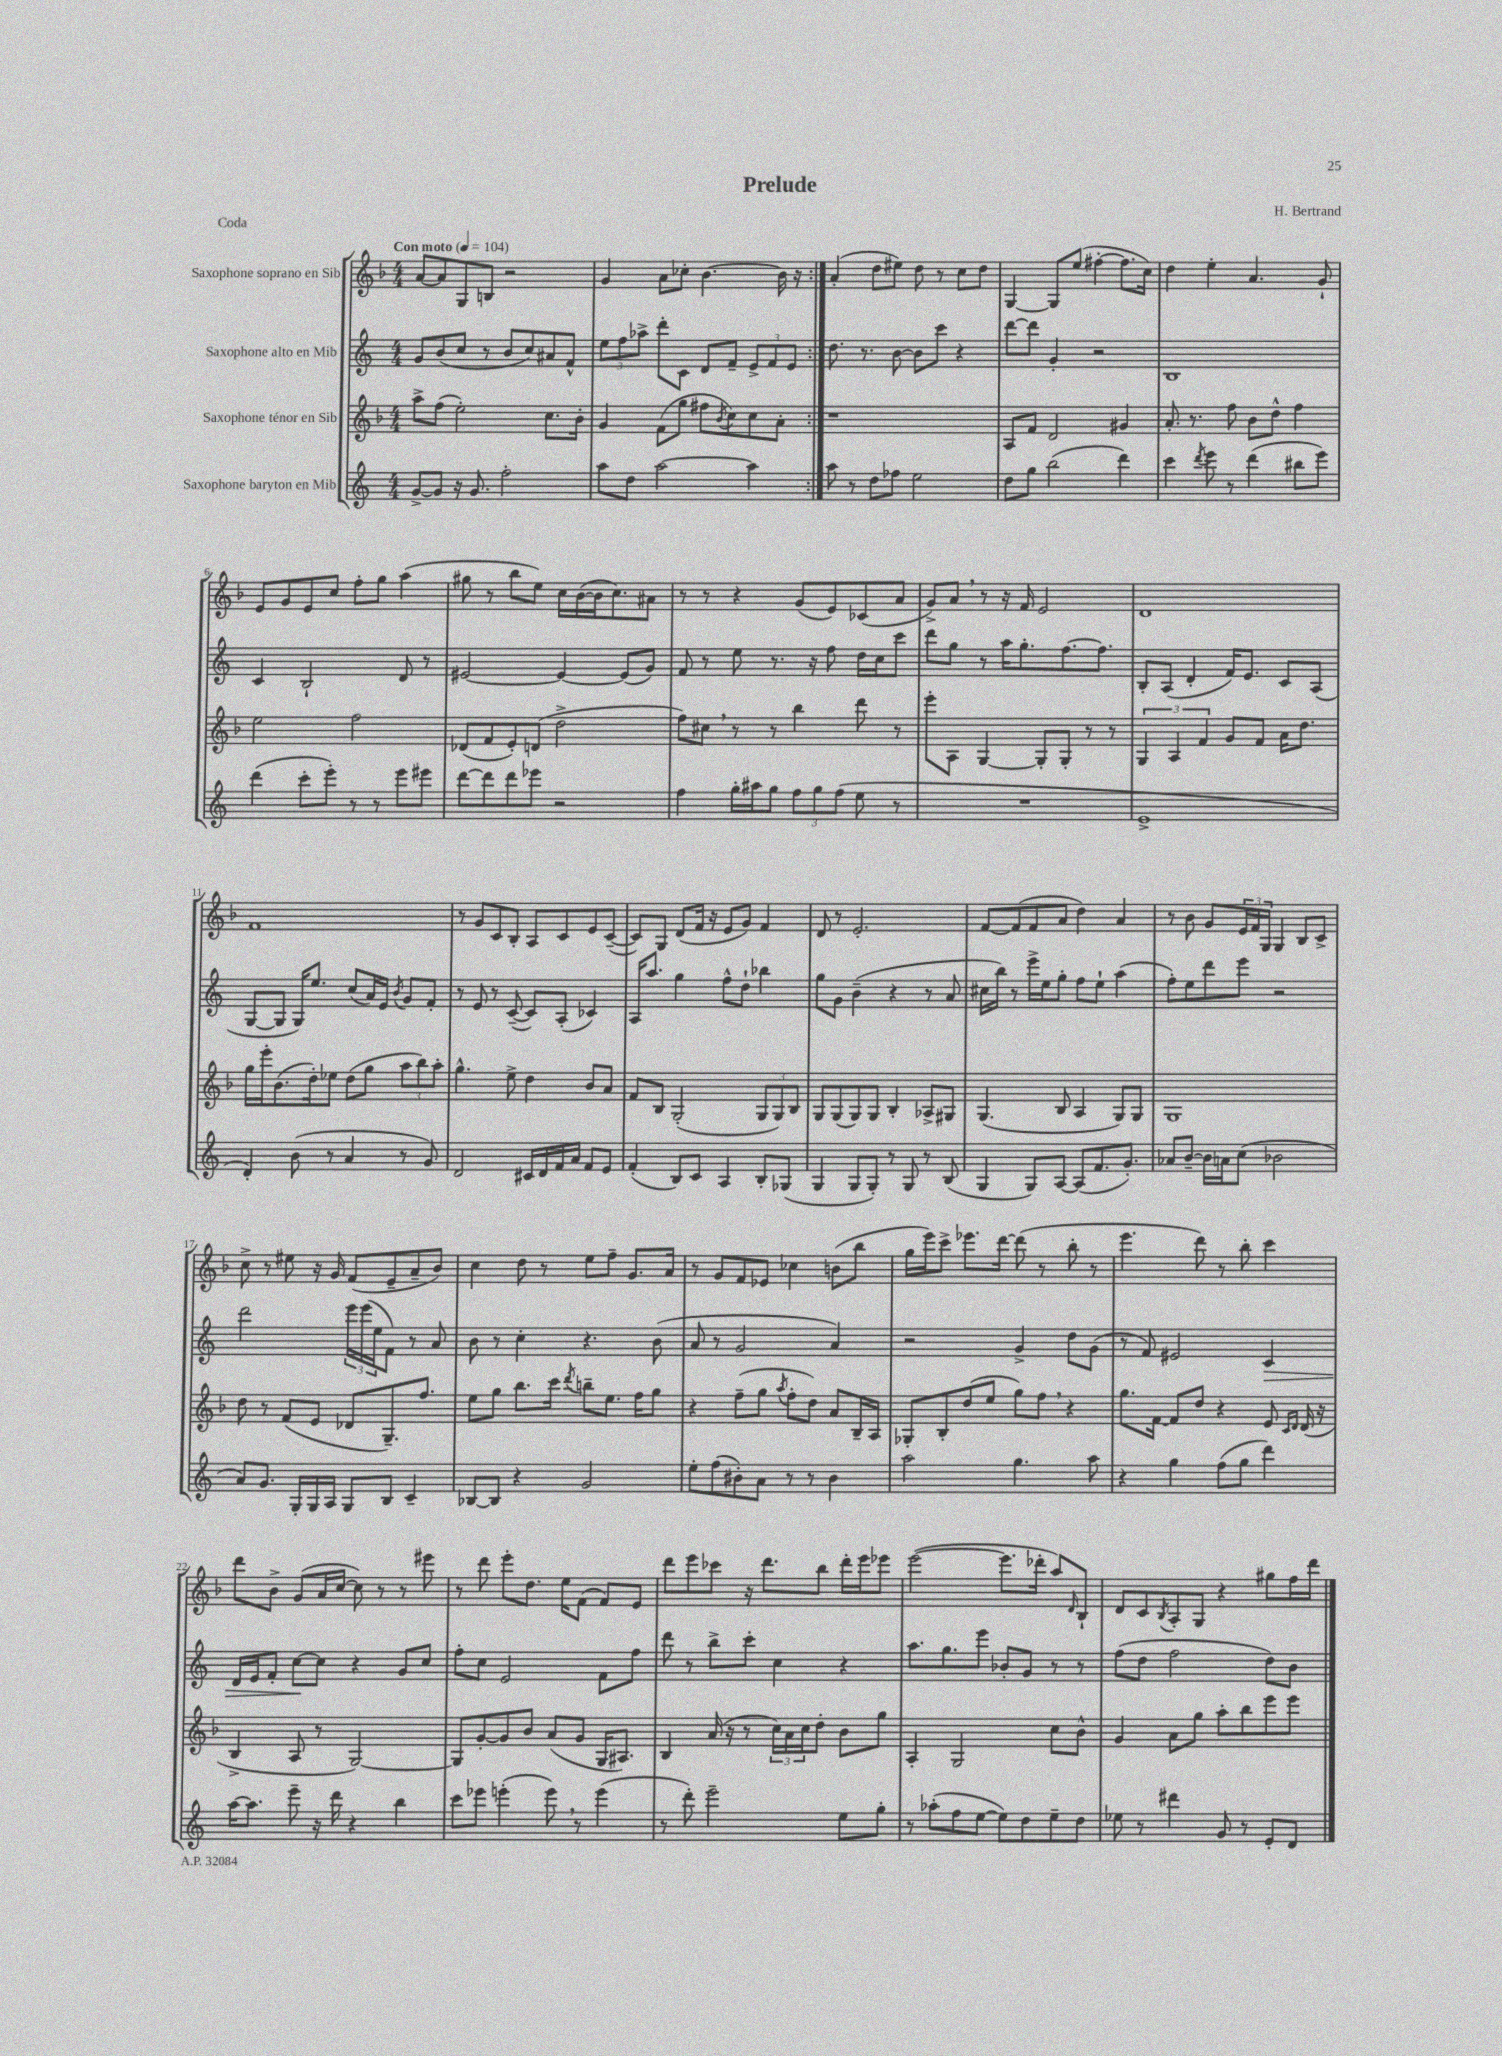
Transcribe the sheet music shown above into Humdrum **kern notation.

**kern	**kern	**kern	**dynam	**kern
*part4	*part3	*part2	*part2	*part1
*staff4	*staff3	*staff2	*staff2	*staff1
*I"Saxophone baryton en Mib	*I"Saxophone ténor en Sib	*I"Saxophone alto en Mib	*	*I"Saxophone soprano en Sib
*clefG2	*clefG2	*clefG2	*	*clefG2
*k[]	*k[b-]	*k[]	*	*k[b-]
*M4/4	*M4/4	*M4/4	*	*M4/4
*MM104	*MM104	*MM104	*	*MM104
=1	=1	=1	=1	=1
!	!	!	!	!LO:TX:a:B:t=Con moto
[8g^/L	8aa^\L	8g/L	.	[8a/L
8g/J]	(8ff\J	(8b/	.	8a/]
16r	2ee'\)	8cc/J	.	8G/
8.g/	.	.	.	.
.	.	8r	.	8Bn/J
2ff'\	.	8b/L	.	2r
.	.	8cc/)	.	.
.	8.cc\L	8a#X/	.	.
.	.	8f^^/J	.	.
.	16b-'\Jk	.	.	.
=2	=2	=2	=2	=2
8aa\L	4g/	12ee\L	.	4g/
.	.	12ff\	.	.
8dd\J	.	.	.	.
.	.	12aa-X^\J	.	.
[2aa\	(8f\L	8ddd'\L	.	8a\L
.	8gg\J	8c\J	.	8cc-X'\J
.	8ff#X\L	8d/L	.	[4.b-\
.	8qb-/	.	.	.
.	8cc\)	8f~/J	.	.
4aa\]	8cc\	12e^/L	.	.
.	.	12f/	.	.
.	8a'\J	.	.	16b-\]
.	.	12e/J	.	.
.	.	.	.	16r
=3:|!	=3:|!	=3:|!	=3:|!	=3:|!
8aa\	1r	8.dd\	.	(4a'/
8r	.	.	.	.
.	.	8.r	.	.
8dd\L	.	.	.	8dd\L
8ff-X\J	.	[8b\	.	8ee#X\J)
2ee\	.	8b\L]	.	8dd\
.	.	8ccc\J	.	8r
.	.	4r	.	8cc\L
.	.	.	.	8dd\J
=4	=4	=4	=4	=4
8dd\L	8A/L	[8ddd\L	.	[4G/
8gg\J	8f/J	8ddd\J]	.	.
(2bb\	2d/	4g'/	.	8G/L]
.	.	.	.	(8ee/J
.	.	2r	.	[4ff#X'\
4ddd\)	4g#X/	.	.	8.ff#\L]
.	.	.	.	16cc\Jk)
=5	=5	=5	=5	=5
4ccc\	8.a'/	1B	.	4dd\
.	8.r	.	.	.
8qddd/	.	.	.	.
8eee\	.	.	.	4ee'\
8r	8ff\	.	.	.
(4ddd\	8b-\L	.	.	4.a/
.	8dd^^\J	.	.	.
8bb#X\L	4ff\	.	.	.
8eee\J)	.	.	.	8g`/
!!LO:LB:g=z
=6	=6	=6	=6	=6
(4ddd\	2ee\	4c/	.	8e/L
.	.	.	.	8g/
8ccc'\L	.	2B`/	.	8e/
8eee'\J)	.	.	.	8cc/J
8r	2ff\	.	.	8ff'\L
8r	.	.	.	8gg\J
8eee\L	.	8d/	.	(4aa\
8eee#X\J	.	8r	.	.
=7	=7	=7	=7	=7
[8ddd\L	(8d-X/L	[2e#X/	.	8gg#X\
8ddd\]	8f/	.	.	8r
8ddd\	8e'/)	.	.	8bb-\L
8eee-X\J	(8dn/J	.	.	8ee\J)
2r	2dd^\	4e#/_	.	16cc\LL
.	.	.	.	([16b-\
.	.	.	.	16b-\J]
.	.	.	.	8.cc\)
.	.	(8e#/L]	.	.
.	.	8g/J)	.	8a#X\J
=8	=8	=8	=8	=8
4ff\	8ff\L)	8f/	.	8r
.	8cc#X,\J	8r	.	8r
16gg'\LL	8r	8ee\	.	4r
16aa#X\J	.	.	.	.
8gg\J	8r	8.r	.	.
12ff\L	4bb-\	.	.	(8g/L
.	.	16r	.	.
12gg\	.	.	.	.
.	.	8ff\	.	8e/)
(12ff\J	.	.	.	.
8ee\	8ddd\	16dd\LL	.	(8c-X/
.	.	16cc\J	.	.
8r	8r	8ccc\J	.	8a/J
=9	=9	=9	=9	=9
1r	8eee'\L	8ddd\L	.	8g^/L)
.	8A\J	8gg\J	.	8a,/J
.	[4G/	8r	.	8r
.	.	16aa\KL	.	16r
.	.	8.gg'\	.	16f/
.	8G'/L]	.	.	2e/
.	8G'/J	[8.ff\	.	.
.	8r	.	.	.
.	.	8.ff\J]	.	.
.	8r	.	.	.
=10	=10	=10	=10	=10
1e^	6G/	8B'/L	.	1d
.	.	(8A/J	.	.
.	6A/	.	.	.
.	.	4d'/	.	.
.	6f/	.	.	.
.	8g/L	16f/KL)	.	.
.	.	8.e/J	.	.
.	8f/J	.	.	.
.	16a\KL	8c/L	.	.
.	8.dd\J	.	.	.
.	.	(8A/J	.	.
!!LO:LB:g=z
=11	=11	=11	=11	=11
4d'/)	16gg\LL	[8G/L	.	1f
.	16eee'\J	.	.	.
.	(8.b-\	8G/J]	.	.
(8b\	.	16G/KL)	.	.
.	16dd'\k)	8.ee/J	.	.
8r	8ee-X\J	.	.	.
4a/	(8dd\L	(8cc/L	.	.
.	8gg\J	16a/L)	.	.
.	.	16e/JJ	.	.
.	.	8qb/	.	.
8r	12aa\L	8g/L	.	.
.	12bb-\)	.	.	.
8g/)	.	8f'/J	.	.
.	12aa'\J	.	.	.
=12	=12	=12	=12	=12
2d/	4.gg^^\	8r	.	8r
.	.	8e/	.	8g/L
.	.	8r	.	8c/
.	8ee^\	([8c~/	.	8B-'/J
16c#X/LL	4dd\	8c/L])	.	8A/L
16d/	.	.	.	.
16f/	.	(8A'/J	.	8c/
16a/JJ	.	.	.	.
8f/L	8b-/L	4c-X/)	.	8e/
8e/J	8a/J	.	.	([8c~/J
=13	=13	=13	=13	=13
(4f'/	8f/L	16A/KL	.	8c/L])
.	.	8.aa/J	.	.
.	8B-/J	.	.	8G/J
8B/L)	(2G'/	4gg\	.	(8d/L
8c/J	.	.	.	16f/Jk
.	.	.	.	16r
4A/	.	8ff^^\L	.	8e/L
.	.	8dd`\J	.	8g/J)
8B'/L	12G/L	4bb-X\	.	4f/
.	12G/)	.	.	.
(8G-X/J	.	.	.	.
.	12B-/J	.	.	.
=14	=14	=14	=14	=14
4G/	8G/L	8gg\L	.	8d/
.	(8G/	8g\J	.	8r
8G/L	8G/)	(4b~\	.	2.e'/
8G'/J)	8G/J	.	.	.
8r	4B-'/	4r	.	.
8G/	.	.	.	.
8r	8A-X^/L	8r	.	.
(8B/	8G#X/J	8a/	.	.
=15	=15	=15	=15	=15
4G/	(4.G/	16cc#X\LL	.	[8f/L
.	.	16bb\JJ)	.	.
.	.	8r	.	(8f/]
8G/L)	.	16eee^\LL	.	8f/
.	.	16ee\J	.	.
[8A/J	8B-/	8gg'\J	.	8a/J
(8A/L]	4A/	8ff\L	.	4dd\)
8.f/	.	8ee`\J	.	.
.	8G/L)	(4aa\	.	4a/
8.g'/J)	.	.	.	.
.	8G/J	.	.	.
=16	=16	=16	=16	=16
8a-X/L	1G	8ff'\L)	.	8r
[8b~/J	.	8ee\	.	8b-\
16b\LL]	.	8ddd\	.	8g/L
16an\J	.	.	.	.
(8cc\J	.	8eee\J	.	24e/L
.	.	.	.	24f/
.	.	.	.	24G/JJ
2b-X\	.	2r	.	4G/
.	.	.	.	8B-/L
.	.	.	.	8c^/J
!!LO:LB:g=z
=17	=17	=17	=17	=17
8a/L)	8dd\	2ddd\	.	8cc^\
8.g/J	8r	.	.	8r
.	(8f/L	.	.	8ee#X\
16G'/LL	.	.	.	.
16G/	8e/J	.	.	16r
16A/JJ	.	.	.	16g/
8G/L	8d-X/L	24eee\LL	.	(8f/L
.	.	(24eee\	.	.
.	.	24ee\J	.	.
8B/J	8.G~/)	8f\J)	.	8e~/
4c~/	.	8r	.	8a~/
.	8.ff/J	.	.	.
.	.	8a/	.	8b-/J)
=18	=18	=18	=18	=18
[8B-X/L	8ee\L	8b\	.	4cc\
8B-/J]	8gg\J	8r	.	.
4r	8.bb-\L	4cc'\	.	8dd\
.	.	.	.	8r
.	16ccc\Jk	.	.	.
.	8qddd/	.	.	.
2g/	8bbn~\L	4.r	.	8ee\L
.	8.ee\J	.	.	8ff~\J
.	.	.	.	8.g/L
.	16ff\KL	.	.	.
.	8gg\J	(8b\	.	.
.	.	.	.	16a/Jk
=19	=19	=19	=19	=19
8ee'\L	4r	8a/	.	8r
(8ff\	.	8r	.	8g/L
8b#X'\)	(8ff~\L	2g/	.	8f/
8a\J	8gg\J	.	.	8e-X/J
.	8qaa/	.	.	.
8r	8ff'\L	.	.	4cc-X\
8r	8dd\J)	.	.	.
4b#\	8a/L	4a/)	.	(8bn\L
.	16B-~/L	.	.	8bb-\J
.	16A/JJ	.	.	.
=20	=20	=20	=20	=20
2aa\	8G-X'/L	2r	.	16gg\LL
.	.	.	.	16eee\J)
.	8B-'/	.	.	8ccc^\J
.	(8dd/	.	.	8.eee-X\L
.	8ee/J	.	.	.
.	.	.	.	[16ddd\Jk
4.gg\	8gg\L)	4g^/	.	(8ddd\]
.	8ff,\J	.	.	8r
.	4r	8dd\L	.	8bb-'\
8aa\	.	(8g\J	.	8r
=21	=21	=21	=21	=21
4r	8.gg\L	8r	.	4.eee\
.	.	8f/)	.	.
.	[16f\Jk	.	.	.
4gg\	8f/L]	2e#X/	.	.
.	8dd/J	.	.	8ddd\)
(8ff\L	4r	.	.	8r
8gg\J	.	.	.	8bb-'\
!	!	!	!LO:HP:b	!
4ddd\)	8e/	4c/	>	4ccc\
.	16qqc/LL	.	.	.
.	16qqd/JJ	.	.	.
.	(16d/	.	.	.
.	16r	.	.	.
!!LO:LB:g=z
=22	=22	=22	=22	=22
[16aa\KL	4B-^/	16d/LL	.	8ddd\L
8.aa\J]	.	16e/J	.	.
.	.	8f'/J	.	8b-^\J
8eee~\	8A/	[8cc\L	.	(8g/L
16r	8r	8cc\J]	]	16a/L
16ddd\	.	.	.	[16cc/JJ
4r	[2G/)	4r	.	8cc\])
.	.	.	.	8r
4bb\	.	8g/L	.	8r
.	.	8cc/J	.	8eee#X\
=23	=23	=23	=23	=23
8ccc\L	8G/L]	8ff'\L	.	8r
8eee-X\J	[8g'/	8cc\J	.	8ddd\
(4eeen'\	8g/]	2e/	.	8eee'\L
.	8b-/J	.	.	8.dd\J
8eee,\)	(8a/L	.	.	.
.	.	.	.	16ee\KL
8r	8g/J	.	.	(8f\J
(4eee\	16G/KL	8f\L	.	8f/L)
.	8.A#X/J)	.	.	.
.	.	8ff\J	.	8e/J
=24	=24	=24	=24	=24
8r	4B-/	8ddd\	.	8ddd\L
8ddd'\)	.	8r	.	8eee\
2eee~\	(16a/	8bb^\L	.	8ccc-X\J
.	16r	.	.	.
.	8r	8ccc'\J	.	16r
.	.	.	.	8.ddd\L
.	24cc\LL)	4cc\	.	.
.	24a\	.	.	.
.	24cc\J	.	.	.
.	8dd'\J	.	.	8bb-\J
8ee\L	8b-\L	4r	.	16ddd'\LL
.	.	.	.	16eee\J
8gg'\J	8gg\J	.	.	8eee-X\J
=25	=25	=25	=25	=25
8r	4A'/	8.aa\L	.	([2eee\
(8aa-X'\L	.	.	.	.
.	.	8.gg\	.	.
8ff\	2G/	.	.	.
[8ee\J	.	8eee\J	.	.
8ee\L])	.	8b-X'/L	.	8.eee\L]
8dd\	.	8g/J	.	.
.	.	.	.	16ddd-X'\Jk
8ee~\	8cc\L	8r	.	8aa/L)
.	.	.	.	16qqd/
8dd\J	8b-^^\J	8r	.	8B-`/J
=26	=26	=26	=26	=26
8ee-X\	4g/	(8ff\L	.	8d/L
8r	.	8dd\J	.	8c/
.	.	.	.	8qB-/
4ddd#X\	8a\L	2ff\	.	8A'/
.	8gg\J	.	.	8G/J
8g/	8aa'\L	.	.	4r
8r	8bb-\	.	.	.
8e'/L	8eee\	8dd\L)	.	8gg#X\L
8d/J	8eee\J	8b\J	.	16ff\L
.	.	.	.	16ddd\JJ
==	==	==	==	==
*-	*-	*-	*-	*-
